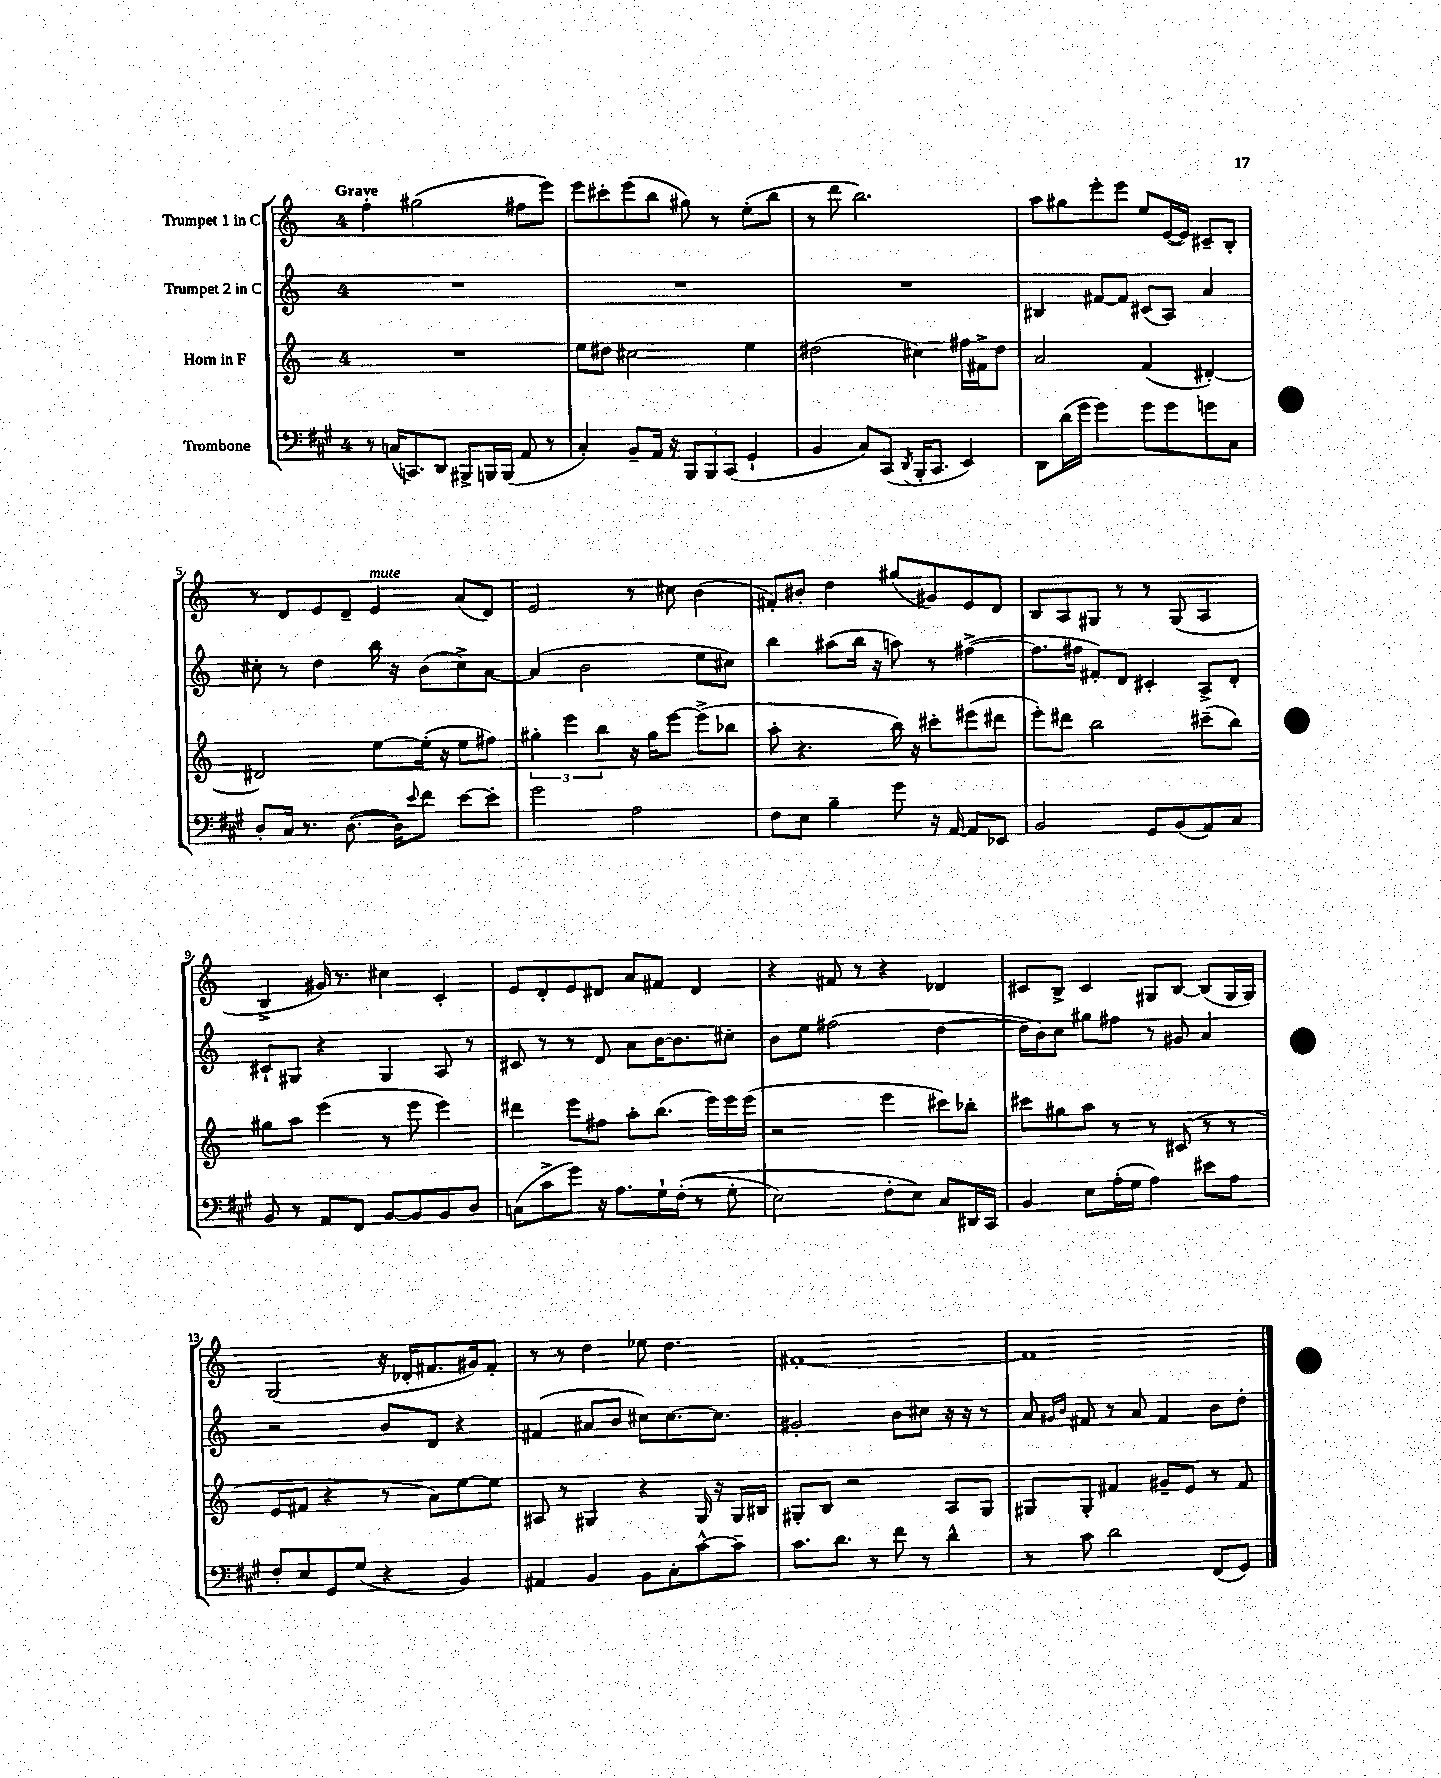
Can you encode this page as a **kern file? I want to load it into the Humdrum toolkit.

**kern	**kern	**kern	**kern
*part4	*part3	*part2	*part1
*staff4	*staff3	*staff2	*staff1
*I"Trombone	*I"Horn in F	*I"Trumpet 2 in C	*I"Trumpet 1 in C
*clefF4	*clefG2	*clefG2	*clefG2
*k[f#c#g#]	*k[]	*k[]	*k[]
*M4/4	*M4/4	*M4/4	*M4/4
=1	=1	=1	=1
!	!	!	!LO:TX:a:B:t=Grave
8r	1r	1r	4ff'\
(16Cn/KL	.	.	.
8.CCn/)	.	.	.
.	.	.	(2gg#X\
8DD/J	.	.	.
8BBB#X^/L	.	.	.
16BBBn/L	.	.	.
(16BBB/JJ	.	.	.
8AA/	.	.	8ff#X\L
8r	.	.	8eee\J)
=2	=2	=2	=2
4C#'/)	8ee\L	1r	8eee\L
.	8dd#X\J	.	8ccc#X'\
8BB~/L	2cc#X\	.	(8eee\
16AA/Jk	.	.	8bb\J
16r	.	.	.
12BBB/L	.	.	8gg#X\)
12BBB/	.	.	.
.	.	.	8r
(12CC#/J	.	.	.
4GG#`/	4ee\	.	(8ee'\L
.	.	.	8bb\J
=3	=3	=3	=3
4BB/	(2dd#X\	1r	8r
.	.	.	8ddd\
8C#/L)	.	.	2.bb\)
(8CC#/J	.	.	.
8qDD/	.	.	.
16BBB'/KL	4cc#X\)	.	.
8.CC#/J	.	.	.
4EE/)	16ff#X\LL	.	.
.	16f#X^\J	.	.
.	8dd#\J	.	.
=4	=4	=4	=4
8DD\L	2a/	4B#X/	8aa\L
(16d\L	.	.	8gg#X\
16g#\JJ	.	.	.
4g#\)	.	[8f#X/L	8eee'\
.	.	8f#/J]	8eee\J
8g#\L	(4f/	(8c#X/L	8ee/L
8g#\	.	8A/J)	([16e/L
.	.	.	16e/JJ])
8gn\	[4d#X'/)	4a/	8c#X~/L
8C#\J	.	.	8B'/J
!!LO:LB:g=z
=5	=5	=5	=5
8D'/L	2d#X/]	8cc#X'\	8r
16C#/Jk	.	8r	8d/L
8.r	.	.	.
.	.	4dd\	8e/
([8.D\	.	.	8d~/J
!	!	!	!LO:TX:a:i:t=mute
.	[8ee\L	16bb\	4e/
16D\KL])	.	16r	.
8qqe/	.	.	.
8f#\J	(16ee'\Jk]	(8b\L	.
.	16r	.	.
[8e\L	8ee\L	8cc#^\)	(8a/L
8e'\J]	8ff#X\J)	[8a\J	8d/J)
=6	=6	=6	=6
2g#\	6gg#X'\	(4a/]	2e/
.	6eee\	.	.
.	.	2b\	.
.	6bb\	.	.
2A\	16r	.	8r
.	16gg#\KL	.	.
.	[8eee\J	.	8cc#X\
.	(8eee^\L]	8ee\L	(4b\
.	8bb-X\J	8cc#X\J)	.
=7	=7	=7	=7
8F#\L	8aa'\	4bb\	8f#X'/L)
8E\J	4.r	.	8b#X'/J
4B~\	.	(8aa#X\L	4dd\
.	.	16bb\Jk	.
.	.	16r	.
8g#\	16bb\)	8aan\)	(8gg#X/L
.	16r	.	.
16r	8ccc#X'\L	8r	8g#X/)
[16AA/	.	.	.
8AA/L]	(8eee#X\	([4ff#X^\	8e/
8EE-X/J	8ddd#X\J	.	8d/J
=8	=8	=8	=8
2BB/	8eee'\L)	8.ff#\L]	8B/L
.	8ddd#X\J	.	8A/
.	.	16ff#X\Jk	.
.	2bb\	8f#X'/L)	8G#X/J
.	.	8d/J	8r
8GG#/L	.	4c#X'/	8r
(8BB/	.	.	(8G#/
8AA/)	(8ccc#X~\L	8A^/L	4A/
8C#/J	8bb\J)	8d'/J	.
!!LO:LB:g=z
=9	=9	=9	=9
8BB/	8gg#X\L	8c#X`/L	4B^/
8r	8aa\J	8G#X/J	.
8AA/L	(4eee\	4r	16g#X/)
.	.	.	8.r
8FF#/J	.	.	.
[8BB/L	8r	4G#/	4cc#X\
8BB/]	8eee\	.	.
8BB/	4eee\)	8A/	4c'/
8D/J	.	8r	.
=10	=10	=10	=10
(8Cn\L	4ddd#X\	8c#X/	8e/L
8c#^\	.	8r	8d'/
8g#\J)	8eee\L	8r	8e/
16r	8ff#X\J	8d/	8d#X/J
8.A\L	.	.	.
.	8aa'\L	8a\L	8a/L
16G#`\L	(8.bb\J	[16b\K	8f#X/J
((16F#'\JJ	.	8.b\]	.
8r	.	.	4d#/
.	16eee\LL)	.	.
8G#'\	16eee\	8cc#X'\J	.
.	(16eee\JJ	.	.
=11	=11	=11	=11
2E\)	2r	8b\L	4r
.	.	8ee\J	.
.	.	(2ff#X\	8f#X/
.	.	.	8r
8F#'\L	4eee\	.	4r
8E\J)	.	.	.
8C#/L	8ccc#X\L)	[4dd\	4d-X/
16DD#X/L	8bb-X'\J	.	.
16CC#/JJ	.	.	.
=12	=12	=12	=12
4BB/	8ccc#X\L	16dd\LL]	8c#X/L
.	.	16b\J)	.
.	8gg#X\	8cc\J	8B^/J
8E\L	8aa\J	8gg#X\L	4c#/
(16A'\L	8r	8ff#X\J	.
16G#\JJ	.	.	.
4A\)	8r	8r	8G#X/L
.	(8c#X/	8g#X/	[8B/J
8e#X\L	8r	4a/	(8B/L]
8A\J	8r	.	16G#/L
.	.	.	16G#/JJ)
!!LO:LB:g=z
=13	=13	=13	=13
8F#'/L	8e/L	2r	(2G/
8E/	8f#X/J	.	.
8GG#/	4r	.	.
(8G#/J	.	.	.
4r	8r	8b/L	16r
.	.	.	16d-X'/KL
.	8a\L)	8d/J	8.f#X/
4BB/)	[8ee\	4r	.
.	.	.	16g#X/k)
.	8ee\J]	.	8f#'/J
=14	=14	=14	=14
4AA#X/	8A#X/	(4f#X/	8r
.	8r	.	8r
4BB/	4G#X/	8a#X/L	4dd\
.	.	8b/J	.
8BB\L	4r	8cc#X\L)	8ee-X\
8C#'\	.	[8.cc#\	4.dd\
[8c#^^\	16G#/	.	.
.	16r	8.cc#\J]	.
8c#~\J]	16G#/LL	.	.
.	16B#X/JJ	.	.
=15	=15	=15	=15
8.c#\L	8G#X'/L	2g#X'/	[1f#X'
.	8B/J	.	.
8.d\J	.	.	.
.	2r	.	.
8r	.	.	.
8f#\	.	8b\L	.
8r	.	8cc#X\J	.
4d^^\	8A/L	16r	.
.	.	16r	.
.	8G#/J	8r	.
=16	=16	=16	=16
8r	8G#X/L	8a/	1f#]
.	.	16qqg#X/LL	.
.	.	16qqb/JJ	.
8c#\	8G#'/J	8f#X/	.
2d\	4f#X/	8r	.
.	.	8a/	.
.	8g#X~/L	4f#/	.
.	8e/J	.	.
(8FF#/L	8r	8b\L	.
8GG#/J)	8f#/	8dd'\J	.
==	==	==	==
*-	*-	*-	*-
